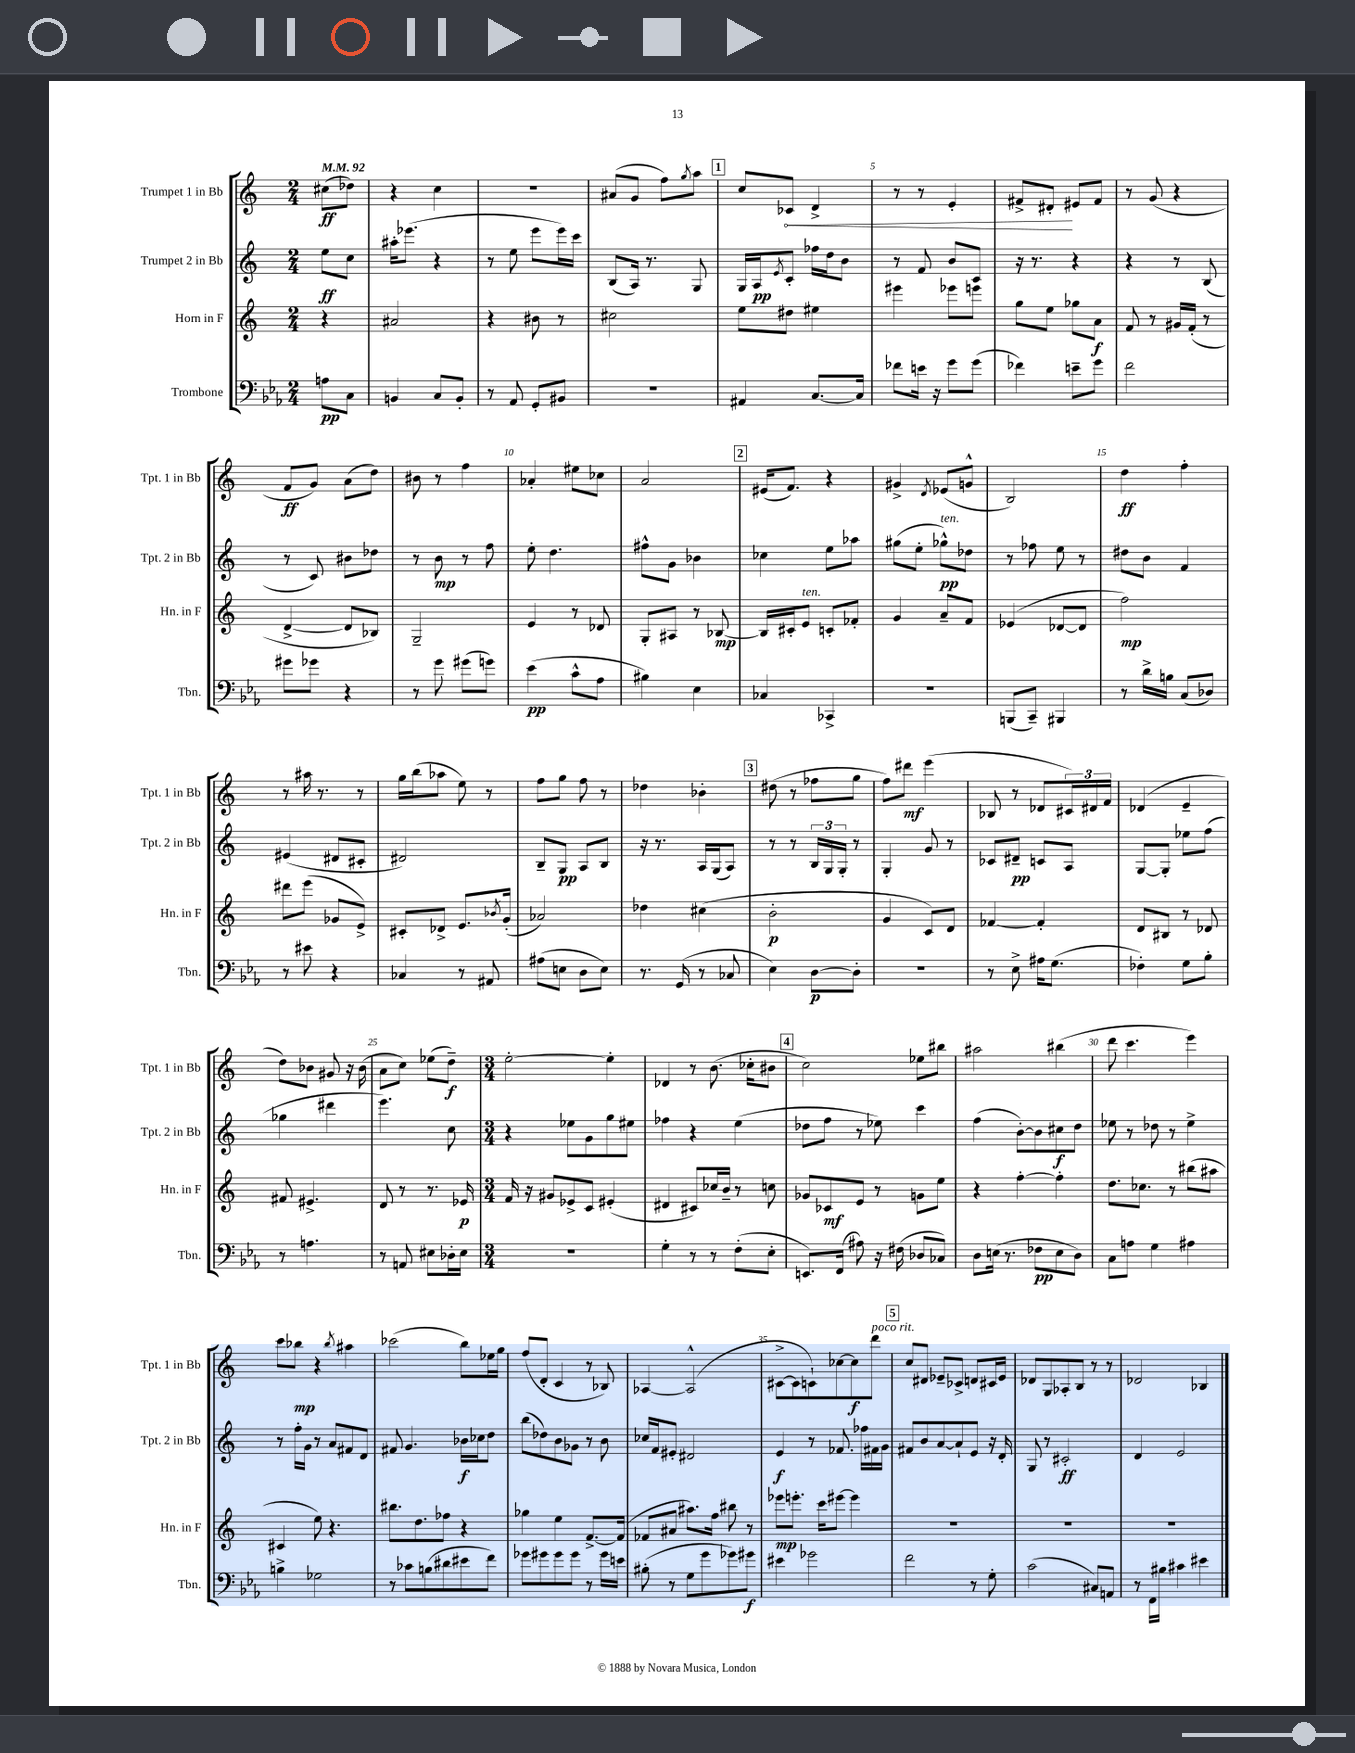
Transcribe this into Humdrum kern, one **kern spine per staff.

**kern	**dynam	**kern	**dynam	**kern	**dynam	**kern	**dynam
*part4	*part4	*part3	*part3	*part2	*part2	*part1	*part1
*staff4	*staff4	*staff3	*staff3	*staff2	*staff2	*staff1	*staff1
*I"Trombone	*	*I"Horn in F	*	*I"Trumpet 2 in Bb	*	*I"Trumpet 1 in Bb	*
*I'Tbn.	*	*I'Hn. in F	*	*I'Tpt. 2 in Bb	*	*I'Tpt. 1 in Bb	*
*clefF4	*	*clefG2	*	*clefG2	*	*clefG2	*
*k[b-e-a-]	*	*k[]	*	*k[]	*	*k[]	*
*M2/4	*	*M2/4	*	*M2/4	*	*M2/4	*
*MM92	*	*MM92	*	*MM92	*	*MM92	*
=	=	=	=	=	=	=	=
8An\L	pp	4r	.	8ee\L	ff	(8cc#X\L	ff
8C\J	.	.	.	8cc\J	.	8dd-X\J)	.
=1	=1	=1	=1	=1	=1	=1	=1
4BBn/	.	2a#X/	.	16aa#X'\KL	.	4r	.
.	.	.	.	(8.eee-X\J	.	.	.
8C/L	.	.	.	4r	.	4cc\	.
8BB'/J	.	.	.	.	.	.	.
=2	=2	=2	=2	=2	=2	=2	=2
8r	.	4r	.	8r	.	2r	.
8AA-/	.	.	.	8ee\	.	.	.
8GG'/L	.	8b#X\	.	8eee\L	.	.	.
8BB#X/J	.	8r	.	16eee\L)	.	.	.
.	.	.	.	16ccc\JJ	.	.	.
=3	=3	=3	=3	=3	=3	=3	=3
2r	.	2cc#X\	.	(8B/L	.	(8a#X/L	.
.	.	.	.	16A/Jk)	.	8g/J	.
.	.	.	.	8.r	.	.	.
.	.	.	.	.	.	8ff\L)	.
.	.	.	.	.	.	8qgg/	.
.	.	.	.	8G/	.	8aa\J	.
!!LO:REH:place=s1:t=1
=4	=4	=4	=4	=4	=4	=4	=4
4AA#X/	.	8ee\L	.	16G/LL	.	8cc/L	.
.	.	.	.	16A/J	pp	.	.
.	.	.	.	8qe/	.	.	.
!	!	!	!	!	!	!	!LO:HP:b
.	.	8dd#X\J	.	8c'/J	.	8c-X/J	<
[8.C/L	.	4ee#X\	.	16ff-X\LL	.	4d^/	.
.	.	.	.	16dd\J	.	.	.
.	.	.	.	8b\J	.	.	.
16C/Jk]	.	.	.	.	.	.	.
=5	=5	=5	=5	=5	=5	=5	=5
8f-X\L	.	4eee#X\	.	8r	.	8r	.
16en\Jk	.	.	.	8f/	.	8r	.
16r	.	.	.	.	.	.	.
8g\L	.	8eee-X\L	.	8b/L	.	4e'/	.
(8g\J	.	8eeen\J	.	8c/J	.	.	.
=6	=6	=6	=6	=6	=6	=6	=6
4f-X\)	.	8gg\L	.	16r	.	8f#X^/L	.
.	.	.	.	8.r	.	.	.
.	.	8ee\J	.	.	.	8d#X'/J	.
8en~\L	.	8gg-X\L	.	4r	.	8e#X/L	[
8g\J	.	8a\J	f	.	.	8f#/J	.
=7	=7	=7	=7	=7	=7	=7	=7
2f\	.	8f/	.	4r	.	8r	.
.	.	8r	.	.	.	(8g/	.
.	.	16g#X/LL	.	8r	.	4r	.
.	.	(16f'/JJ	.	.	.	.	.
.	.	8r	.	(8B/	.	.	.
!!LO:LB:g=z
=8	=8	=8	=8	=8	=8	=8	=8
8g#X\L	.	[4d^/	.	8r	.	8f/L	ff
8g-X\J	.	.	.	8c/)	.	8g/J)	.
4r	.	8d/L]	.	8b#X\L	.	(8a\L	.
.	.	8B-X/J)	.	8dd-X\J	.	8dd\J)	.
=9	=9	=9	=9	=9	=9	=9	=9
8r	.	2G~/	.	8r	.	8b#X\	.
8g\	.	.	.	8b\	mp	8r	.
(8g#X\L	.	.	.	8r	.	4ff\	.
8gn\J)	.	.	.	8ff\	.	.	.
=10	=10	=10	=10	=10	=10	=10	=10
(4e-\	pp	4e/	.	8ee'\	.	4a-X'/	.
.	.	.	.	4.dd\	.	.	.
8c^^\L	.	8r	.	.	.	8ee#X\L	.
8A-\J	.	8d-X/	.	.	.	8cc-X\J	.
=11	=11	=11	=11	=11	=11	=11	=11
4B#X\)	.	8G'/L	.	8ff#X^^\L	.	2a/	.
.	.	8A#X/J	.	8g\J	.	.	.
4E-\	.	8r	.	4b-X\	.	.	.
.	.	[8B-X/	mp	.	.	.	.
!!LO:REH:place=s1:t=2
=12	=12	=12	=12	=12	=12	=12	=12
4C-X/	.	16B-/LL]	.	4cc-X\	.	(16e#X/KL	.
.	.	16c#X'/J	.	.	.	8.f/J)	.
!	!	!LO:TX:a:i:t=ten.	!	!	!	!	!
.	.	8e/J	.	.	.	.	.
4CC-X^/	.	8cn'/L	.	8ee\L	.	4r	.
.	.	8f-X'/J	.	8aa-X\J	.	.	.
=13	=13	=13	=13	=13	=13	=13	=13
2r	.	4g/	.	(8gg#X\L	.	4g#X^/	.
.	.	.	.	8ee'\J	.	.	.
.	.	.	.	.	.	8qd/	.
!	!	!	!	!LO:TX:a:i:t=ten.	!	!	!
.	.	8a~/L	.	8gg-X^^\L)	pp	(8e-X/L	.
.	.	8f/J	.	8dd-X\J	.	8gn^^/J	.
=14	=14	=14	=14	=14	=14	=14	=14
(8BBBn/L	.	(4e-X/	.	8r	.	2B/)	.
8CC~/J)	.	.	.	8ff-X\	.	.	.
4BBB#X/	.	[8d-X/L	.	8ee\	.	.	.
.	.	8d-/J]	.	8r	.	.	.
=15	=15	=15	=15	=15	=15	=15	=15
8r	.	2ff\)	mp	8dd#X\L	.	4dd\	ff
16d^\LL	.	.	.	8b\J	.	.	.
16Bn\JJ	.	.	.	.	.	.	.
(8C/L	.	.	.	4f/	.	4ff'\	.
8D-X/J)	.	.	.	.	.	.	.
!!LO:LB:g=z
=16	=16	=16	=16	=16	=16	=16	=16
8r	.	8ddd#X\L	.	(4e#X/	.	8r	.
8e#X\	.	(8eee\J	.	.	.	16aa#X\	.
.	.	.	.	.	.	8.r	.
4r	.	8g-X/L	.	8d#X/L	.	.	.
.	.	8e^/J)	.	8c#X'/J	.	8r	.
=17	=17	=17	=17	=17	=17	=17	=17
4C-X/	.	8c#X'/L	.	2d#X/)	.	16gg\LL	.
.	.	.	.	.	.	(16bb\J	.
.	.	8d-X^/J	.	.	.	8aa-X\J	.
8r	.	8.e/L	.	.	.	8ee\)	.
8AA#X/	.	.	.	.	.	8r	.
.	.	8qb-X/	.	.	.	.	.
.	.	(16g'/Jk	.	.	.	.	.
=18	=18	=18	=18	=18	=18	=18	=18
(8A#X\L	.	2a-X/)	.	8B~/L	.	8ff\L	.
8En\J	.	.	.	8G/J	pp	8gg\J	.
8D\L	.	.	.	8A/L	.	8ff\	.
8E\J)	.	.	.	8B/J	.	8r	.
=19	=19	=19	=19	=19	=19	=19	=19
8.r	.	4dd-X\	.	16r	.	4dd-X\	.
.	.	.	.	8.r	.	.	.
(16GG/	.	.	.	.	.	.	.
8r	.	(4cc#X\	.	16A/LL	.	4b-X'\	.
.	.	.	.	(16G/J	.	.	.
8C-X/	.	.	.	8A/J)	.	.	.
!!LO:REH:place=s1:t=3
=20	=20	=20	=20	=20	=20	=20	=20
4E-\)	.	2b'\	p	8r	.	(8dd#X\	.
.	.	.	.	8r	.	8r	.
[8D\L	p	.	.	24B/LL	.	8ff-X\L	.
.	.	.	.	24G/	.	.	.
.	.	.	.	24G'/JJ	.	.	.
8D'\J]	.	.	.	8r	.	8gg\J	.
=21	=21	=21	=21	=21	=21	=21	=21
2r	.	4g/	.	4G'/	.	8ff\L)	.
.	.	.	.	.	.	8ddd#X\J	mf
.	.	8c/L)	.	8g/	.	(4eee\	.
.	.	8d/J	.	8r	.	.	.
=22	=22	=22	=22	=22	=22	=22	=22
8r	.	[4f-X/	.	8c-X/L	.	8B-X/	.
8E-^\	.	.	.	8d#X~/J	pp	8r	.
16A#X\KL	.	4f-'/]	.	8cn/L	.	8d-X/L	.
(8.G\J	.	.	.	.	.	.	.
.	.	.	.	8A/J	.	24c#X/L)	.
.	.	.	.	.	.	24d#X/	.
.	.	.	.	.	.	24f/JJ	.
=23	=23	=23	=23	=23	=23	=23	=23
4F-X'\)	.	8d/L	.	[8G/L	.	(4d-X/	.
.	.	8B#X/J	.	8G'/J]	.	.	.
8G\L	.	8r	.	8ee-X\L	.	4e~/	.
8B-'\J	.	8d-X/	.	(8ff\J	.	.	.
!!LO:LB:g=z
=24	=24	=24	=24	=24	=24	=24	=24
8r	.	8f#X/	.	4gg-X\	.	8dd\L)	.
4.An\	.	4.e#X^/	.	.	.	8b-X\J	.
.	.	.	.	4ddd#X\	.	8g#X/	.
.	.	.	.	.	.	16r	.
.	.	.	.	.	.	(16b-\	.
=25	=25	=25	=25	=25	=25	=25	=25
8r	.	8d/	.	4.eee\)	.	8a\L	.
8AAn/	.	8r	.	.	.	8cc\J)	.
8E#X\L	.	8.r	.	.	.	(8ee-X\L	.
16D-X'\L	.	.	.	8cc\	.	8dd~\J)	f
16E#\JJ	.	16e-X/	p	.	.	.	.
=26	=26	=26	=26	=26	=26	=26	=26
*M3/4	*	*M3/4	*	*M3/4	*	*M3/4	*
2.r	.	16f/	.	4r	.	[2ee'\	.
.	.	16r	.	.	.	.	.
.	.	8g#X/L	.	.	.	.	.
.	.	8e-X^/	.	8ee-X\L	.	.	.
.	.	8c/J	.	8g\	.	.	.
.	.	(4e#X'/	.	8gg\	.	4ee'\]	.
.	.	.	.	8ee#X\J	.	.	.
=27	=27	=27	=27	=27	=27	=27	=27
4G'\	.	4d#X/	.	4ff-X\	.	4d-X/	.
8r	.	8c#X/L)	.	4r	.	8r	.
8r	.	16cc-X/L	.	.	.	(8.b\	.
.	.	16b~/JJ	.	.	.	.	.
(8F'\L	.	8r	.	(4ee\	.	.	.
.	.	.	.	.	.	16cc-X'\KL	.
8E-'\J	.	8ccn\	.	.	.	8b#X\J	.
!!LO:REH:place=s1:t=4
=28	=28	=28	=28	=28	=28	=28	=28
8.EEn/L)	.	8g-X/L	.	8dd-X\L	.	2cc\)	.
.	.	8c-X/	mf	8ff\J	.	.	.
(16FF/Jk	.	.	.	.	.	.	.
8A#X\)	.	8e/J	.	8r	.	.	.
16r	.	8r	.	8ee-X\)	.	.	.
(16F#X\	.	.	.	.	.	.	.
8D-X/L	.	8gn\L	.	4ccc\	.	8ee-X\L	.
8C-X/J)	.	8ee\J	.	.	.	8bb#X\J	.
=29	=29	=29	=29	=29	=29	=29	=29
8D\L	.	4r	.	(4ff\	.	2aa#X\	.
(16En\Jk	.	.	.	.	.	.	.
8.r	.	.	.	.	.	.	.
.	.	[4ff'\	.	[8b'\L)	.	.	.
8F-X\L	pp	.	.	8b\]	.	.	.
8E\	.	4ff'\]	.	8cc#X\	f	(4bb#X\	.
8D\J)	.	.	.	8dd\J	.	.	.
=30	=30	=30	=30	=30	=30	=30	=30
8C\L	.	8.dd\L	.	8ee-X\	.	8ddd\	.
8An\J	.	.	.	8r	.	4.ccc\	.
.	.	8.cc-X\J	.	.	.	.	.
4G\	.	.	.	8dd-X\	.	.	.
.	.	8r	.	8r	.	.	.
4A#X\	.	(8bb#X\L	.	4ee-^\	.	4eee\)	.
.	.	8aa#X\J	.	.	.	.	.
!!LO:LB:g=z
=31	=31	=31	=31	=31	=31	=31	=31
4Bn^\	.	4c#X/	.	8r	.	8ccc\L	.
.	.	.	.	16ff'\LL	.	8bb-X\J	mp
.	.	.	.	16g\JJ	.	.	.
2G-X\	.	8ee\)	.	8r	.	4r	.
.	.	4.r	.	8a/L	.	.	.
.	.	.	.	.	.	8qbb-/	.
.	.	.	.	8f#X/	.	4aa#X\	.
.	.	.	.	8d/J	.	.	.
=32	=32	=32	=32	=32	=32	=32	=32
8r	.	8.bb#X\L	.	8f#X/	.	(2ccc-X\	.
8c-X\L	.	.	.	4.g/	.	.	.
.	.	8.dd\	.	.	.	.	.
(8Bn\	.	.	.	.	.	.	.
8d#X\	.	8ff-X\J	.	.	.	.	.
8e#X\	.	4r	.	16b-X\LL	f	8bb\L)	.
.	.	.	.	16cc-X\J	.	.	.
8f\J)	.	.	.	8dd\J	.	16ee-X\L	.
.	.	.	.	.	.	16gg\JJ	.
=33	=33	=33	=33	=33	=33	=33	=33
8g-X\L	.	4gg-X\	.	(8bb\L	.	(8ff/L	.
8g#X\	.	.	.	8dd-X\)	.	8d'/J	.
8g#\	.	4ee\	.	8b\	.	4c/	.
8g#\J	.	.	.	8g-X\J	.	.	.
8r	.	[8.f^/L	.	8r	.	8r	.
16g#\LL	.	.	.	8b\	.	8B-X/)	.
16en\JJ	.	(16f/Jk]	.	.	.	.	.
=34	=34	=34	=34	=34	=34	=34	=34
(8B#X'\	.	8f-X/L	.	16cc-X/LL	.	[4A-X/	.
.	.	.	.	16f/J	.	.	.
8r	.	8a#X/J	.	8e#X'/J	.	.	.
8G\L	.	8.aa#X\L)	.	2d#X/	.	(2A-^^/]	.
8g\	.	.	.	.	.	.	.
.	.	16ff\Jk	.	.	.	.	.
8g-X\)	.	8bb#X\	.	.	.	.	.
8g#X\J	f	8r	.	.	.	.	.
=35	=35	=35	=35	=35	=35	=35	=35
4e#X\	.	8eee-X\L	mp	4e/	f	[8c#X^\L	.
.	.	8.eeen'\J	.	.	.	8c#\]	.
2g-X\	.	.	.	8r	.	8cn`\)	.
.	.	16ccc\KL	.	.	.	.	.
.	.	[8eee#X\J	.	8.f-X/	.	[8cc-X\	.
.	.	4eee#\]	.	.	.	8cc-\]	f
.	.	.	.	16ff-X\LL	.	.	.
!	!	!	!	!	!	!LO:TX:a:i:t=poco rit.	!
.	.	.	.	16f#X\	.	8ddd\J	.
.	.	.	.	16g\JJ	.	.	.
!!LO:REH:place=s1:t=5
=36	=36	=36	=36	=36	=36	=36	=36
2f\	.	2.r	.	8f#X/L	.	8cc/L	.
.	.	.	.	8b/	.	8d#X/J	.
.	.	.	.	[8a/	.	8e-X~/L	.
.	.	.	.	8a`/]	.	8c-X^/J	.
8r	.	.	.	8e/J	.	8dn/L	.
8G'\	.	.	.	16r	.	16c#X/L	.
.	.	.	.	16d'/	.	16e-/JJ	.
=37	=37	=37	=37	=37	=37	=37	=37
(2c\	.	2.r	.	8G/	.	8d-X/L	.
.	.	.	.	8r	.	8G/	.
.	.	.	.	2c#X'/	ff	8A-X'/	.
.	.	.	.	.	.	8B/J	.
8C#X/L)	.	.	.	.	.	8r	.
8AAn/J	.	.	.	.	.	8r	.
=38	=38	=38	=38	=38	=38	=38	=38
8r	.	2.r	.	4d/	.	2d-X/	.
16FF\LL	.	.	.	.	.	.	.
16B#X\JJ	.	.	.	.	.	.	.
4c#X\	.	.	.	2e/	.	.	.
4e#X\	.	.	.	.	.	4B-X/	.
==	==	==	==	==	==	==	==
*-	*-	*-	*-	*-	*-	*-	*-
